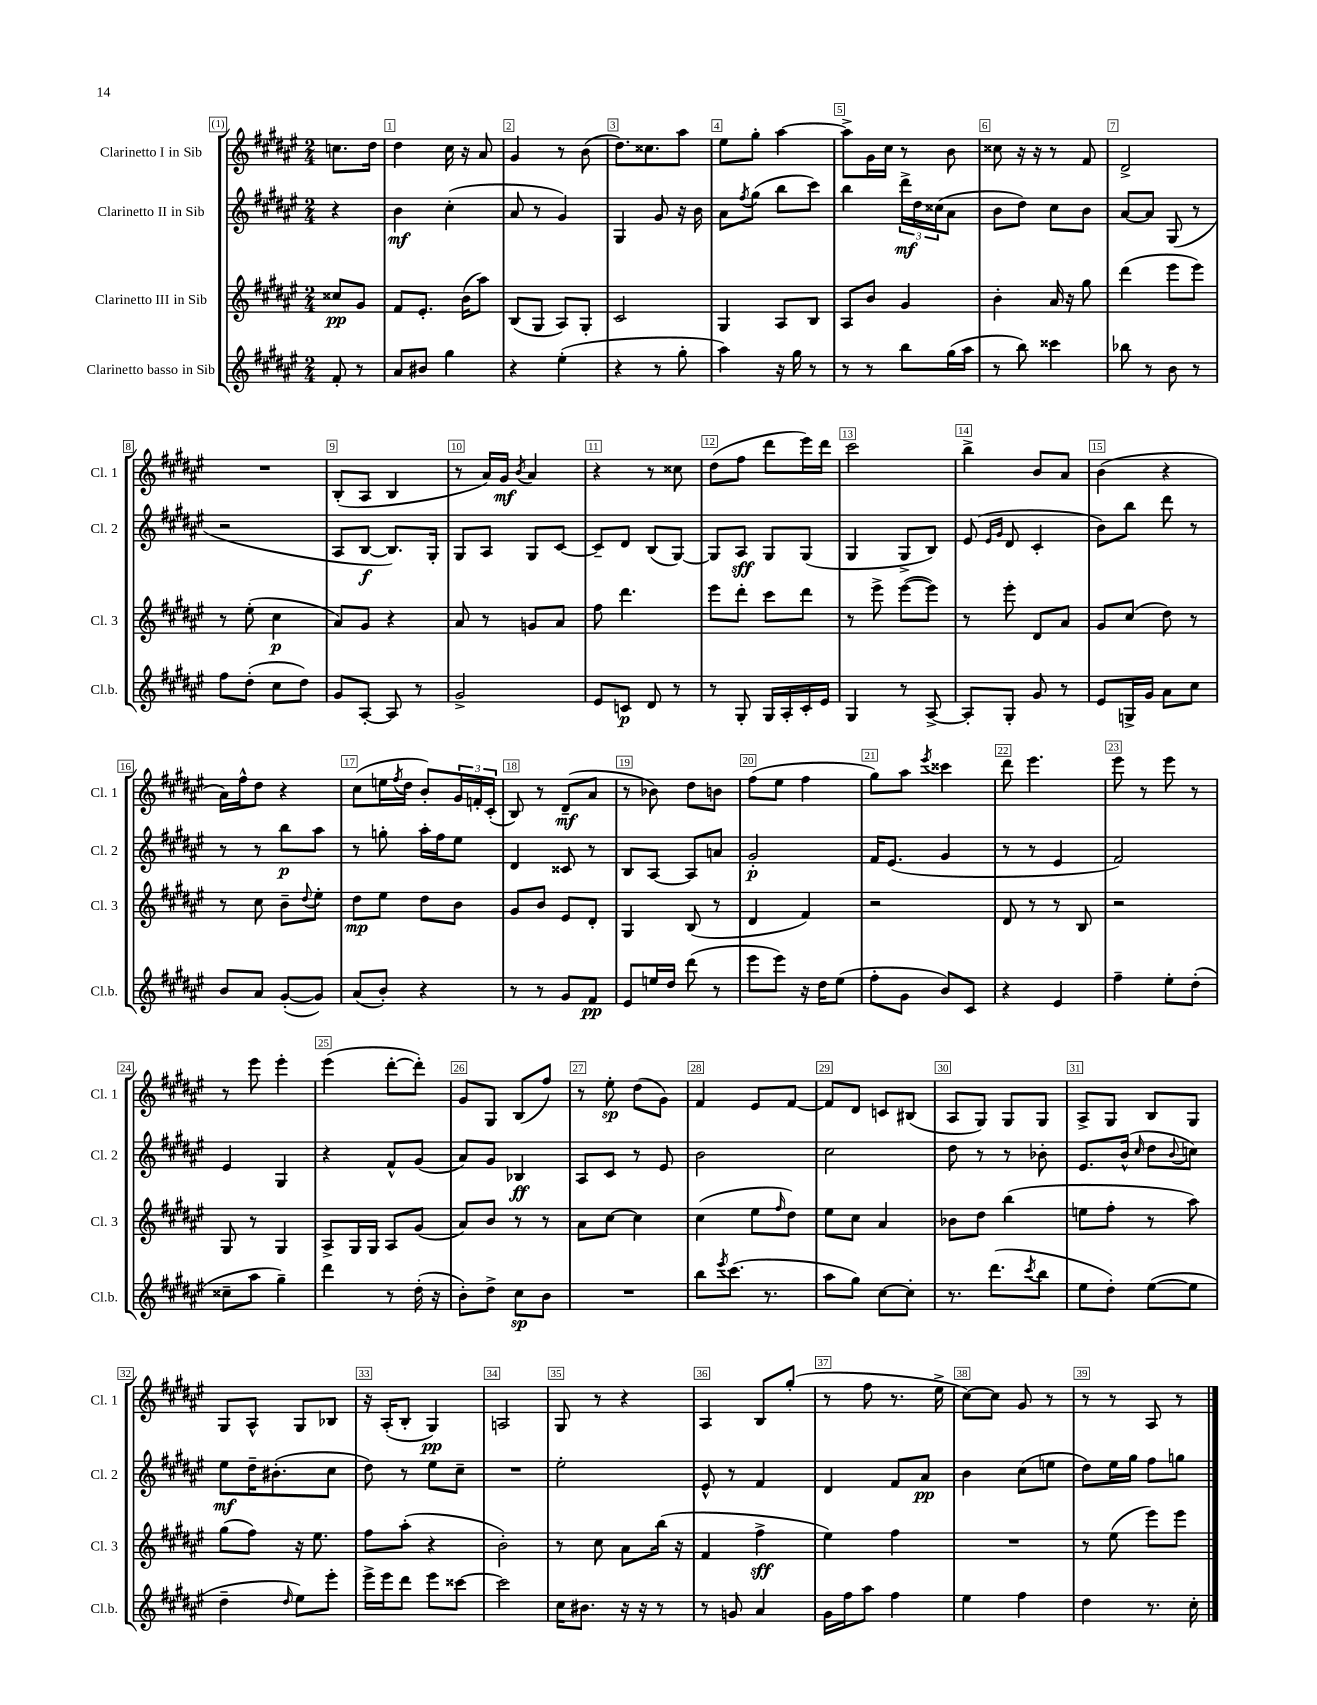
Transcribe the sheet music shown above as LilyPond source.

<<
\new StaffGroup <<
\new Staff = "s0" \with { instrumentName = "Clarinetto I in Sib" shortInstrumentName = "Cl. 1" } {
    \clef treble \key fis \major \numericTimeSignature \time 2/4 \partial 4
    c''8. dis''16 |
    dis''4 cis''16 r16 ais'8 |
    gis'4 r8 b'8( |
    dis''8.) cisis''8. ais''8 |
    eis''8 gis''8-. ais''4~ |
    ais''8-> gis'16 cis''16 r8 b'8 |
    cisis''8 r16 r16 r8 fis'8 |
    dis'2-> |
    R2 |
    b8-.( ais8 b4 |
    r8 ais'16) gis'16\mf \acciaccatura { b'8 } ais'4 |
    r4 r8 cisis''8 |
    dis''8( fis''8 dis'''8 eis'''16) dis'''16 |
    cis'''2 |
    b''4-> b'8 ais'8 |
    b'4( r4 |
    ais'16) fis''16-^ dis''8 r4 |
    cis''8( e''16 \acciaccatura { fis''8 } dis''16 b'8-.) \tuplet 3/2 { gis'16 f'16-. cis'16-.( } |
    b8) r8 dis'8--\mf( ais'8 |
    r8 bes'8) dis''8 b'8 |
    fis''8( eis''8 fis''4 |
    gis''8) ais''8 \acciaccatura { eis'''8 } cisis'''4 |
    dis'''8 eis'''4. |
    eis'''8 r8 eis'''8 r8 |
    r8 eis'''8 eis'''4-. |
    eis'''4( dis'''8~-. dis'''8-.) |
    gis'8 gis8 b8( fis''8) |
    r8 eis''8-.\sp dis''8( gis'8) |
    fis'4 eis'8 fis'8~ |
    fis'8 dis'8 c'8 bis8( |
    ais8 gis8) gis8 gis8 |
    ais8-> gis8 b8 gis8 |
    gis8 ais8-^ gis8 bes8 |
    r16 ais16-.( b8-. gis4\pp) |
    a2 |
    gis8 r8 r4 |
    ais4 b8 gis''8-.( |
    r8 fis''8 r8. eis''16-> |
    cis''8~) cis''8 gis'8 r8 |
    r8 r8 ais8 r8 \bar "|." |
}
\new Staff = "s1" \with { instrumentName = "Clarinetto II in Sib" shortInstrumentName = "Cl. 2" } {
    \clef treble \key fis \major \numericTimeSignature \time 2/4 \partial 4
    r4 |
    b'4\mf cis''4-.( |
    ais'8 r8 gis'4) |
    gis4 gis'8 r16 b'16 |
    ais'8 \acciaccatura { fis''8 } gis''8( b''8 cis'''8) |
    b''4 \tuplet 3/2 { dis'''16->\mf dis''16 cisis''16( } ais'8 |
    b'8 dis''8) cis''8 b'8 |
    ais'8~ ais'8 gis8( r8 |
    r2 |
    ais8 b8~\f b8.) gis16-. |
    gis8 ais8 gis8 cis'8~ |
    cis'8-- dis'8 b8( gis8~) |
    gis8 ais8\sff gis8 gis8( |
    gis4 gis8-> b8) |
    eis'8( \grace { eis'16 gis'16 } dis'8 cis'4-. |
    b'8) b''8 dis'''8 r8 |
    r8 r8 b''8\p ais''8 |
    r8 g''8-. ais''16-. fis''16 eis''8 |
    dis'4 cisis'8 r8 |
    b8 ais8~ ais8 a'8 |
    gis'2-.\p |
    fis'16 eis'8.( gis'4 |
    r8 r8 eis'4 |
    fis'2) |
    eis'4 gis4 |
    r4 fis'8-^ gis'8( |
    ais'8) gis'8 bes4\ff |
    ais8 cis'8 r8 eis'8 |
    b'2 |
    cis''2 |
    dis''8 r8 r8 bes'8-. |
    eis'8. b'16-^( \grace { cis''16 } dis''8 \appoggiatura { b'8 } c''8) |
    eis''8\mf dis''16-- bis'8.-.( cis''8 |
    dis''8) r8 eis''8 cis''8-- |
    R2 |
    eis''2-. |
    eis'8-^ r8 fis'4 |
    dis'4 fis'8 ais'8\pp |
    b'4 cis''8( e''8 |
    dis''8) eis''16 gis''16 fis''8 g''8 \bar "|." |
}
\new Staff = "s2" \with { instrumentName = "Clarinetto III in Sib" shortInstrumentName = "Cl. 3" } {
    \clef treble \key fis \major \numericTimeSignature \time 2/4 \partial 4
    cisis''8\pp gis'8 |
    fis'8 eis'8.-. b'16( ais''8) |
    b8( gis8 ais8) gis8-. |
    cis'2 |
    gis4 ais8 b8 |
    ais8 b'8 gis'4 |
    b'4-. ais'16 r16 gis''8 |
    dis'''4( eis'''8 eis'''8) |
    r8 eis''8-.( cis''4\p |
    ais'8) gis'8 r4 |
    ais'8 r8 g'8 ais'8 |
    fis''8 dis'''4. |
    eis'''8 dis'''8-. cis'''8 dis'''8 |
    r8 eis'''8-> eis'''8~( eis'''8) |
    r8 eis'''8-. dis'8 ais'8 |
    gis'8 cis''8( dis''8) r8 |
    r8 cis''8 b'8-- \appoggiatura { dis''8 } eis''8-. |
    dis''8\mp eis''8 dis''8 b'8 |
    gis'8 b'8 eis'8 dis'8-. |
    gis4 b8( r8 |
    dis'4 fis'4) |
    r2 |
    dis'8 r8 r8 b8 |
    r2 |
    gis8 r8 gis4 |
    ais8-> gis16 gis16 ais8 gis'8( |
    ais'8) b'8 r8 r8 |
    ais'8 cis''8~ cis''4 |
    cis''4( eis''8 \grace { fis''16 } dis''8) |
    eis''8 cis''8 ais'4 |
    bes'8 dis''8 b''4( |
    e''8 fis''8-. r8 ais''8) |
    gis''8( fis''8) r16 eis''8. |
    fis''8 ais''8-.( r4 |
    b'2-.) |
    r8 cis''8 ais'8 b''16( r16 |
    fis'4 fis''4->\sff |
    eis''4) fis''4 |
    R2 |
    r8 eis''8( eis'''8) eis'''8 \bar "|." |
}
\new Staff = "s3" \with { instrumentName = "Clarinetto basso in Sib" shortInstrumentName = "Cl.b." } {
    \clef treble \key fis \major \numericTimeSignature \time 2/4 \partial 4
    fis'8-. r8 |
    ais'8 bis'8 gis''4 |
    r4 eis''4-.( |
    r4 r8 gis''8-. |
    ais''4) r16 gis''16 r8 |
    r8 r8 b''8 gis''16( ais''16 |
    r8 b''8) cisis'''4 |
    bes''8 r8 b'8 r8 |
    fis''8 dis''8-.( cis''8 dis''8) |
    gis'8 ais8~-. ais8 r8 |
    gis'2-> |
    eis'8 c'8\p dis'8 r8 |
    r8 gis8-. gis16 ais16-. cis'16-. eis'16 |
    gis4 r8 ais8~-> |
    ais8-. gis8-. gis'8 r8 |
    eis'8 g16-> gis'16 ais'8 cis''8 |
    b'8 ais'8 gis'8~-.( gis'8) |
    ais'8( b'8-.) r4 |
    r8 r8 gis'8 fis'8\pp |
    eis'8 e''16 dis''16 dis'''8( r8 |
    eis'''8 eis'''8) r16 dis''16 eis''8( |
    fis''8-. gis'8 b'8) cis'8 |
    r4 eis'4 |
    fis''4-- eis''8-. dis''8-.( |
    cisis''8-- ais''8 gis''4--) |
    dis'''4 r8 dis''16-.( r16 |
    b'8-.) dis''8-> cis''8\sp b'8 |
    R2 |
    b''8 \acciaccatura { eis'''8 } cis'''8.( r8. |
    ais''8 gis''8) cis''8~ cis''8-. |
    r8. dis'''8.( \acciaccatura { cis'''8 } b''8 |
    eis''8 dis''8-.) eis''8~( eis''8 |
    dis''4-- \grace { dis''16 } eis''8) eis'''8-. |
    eis'''16-> eis'''16 dis'''8 eis'''8 cisis'''8~ |
    cisis'''2 |
    cis''16 bis'8. r16 r16 r8 |
    r8 g'8 ais'4 |
    gis'16 fis''16 ais''8 fis''4 |
    eis''4 fis''4 |
    dis''4 r8. cis''16-. \bar "|." |
}
>>
>>
\layout { \context { \Score \override BarNumber.break-visibility = ##(#f #t #t) barNumberVisibility = #all-bar-numbers-visible \override BarNumber.stencil = #(make-stencil-boxer 0.1 0.3 ly:text-interface::print) } }
